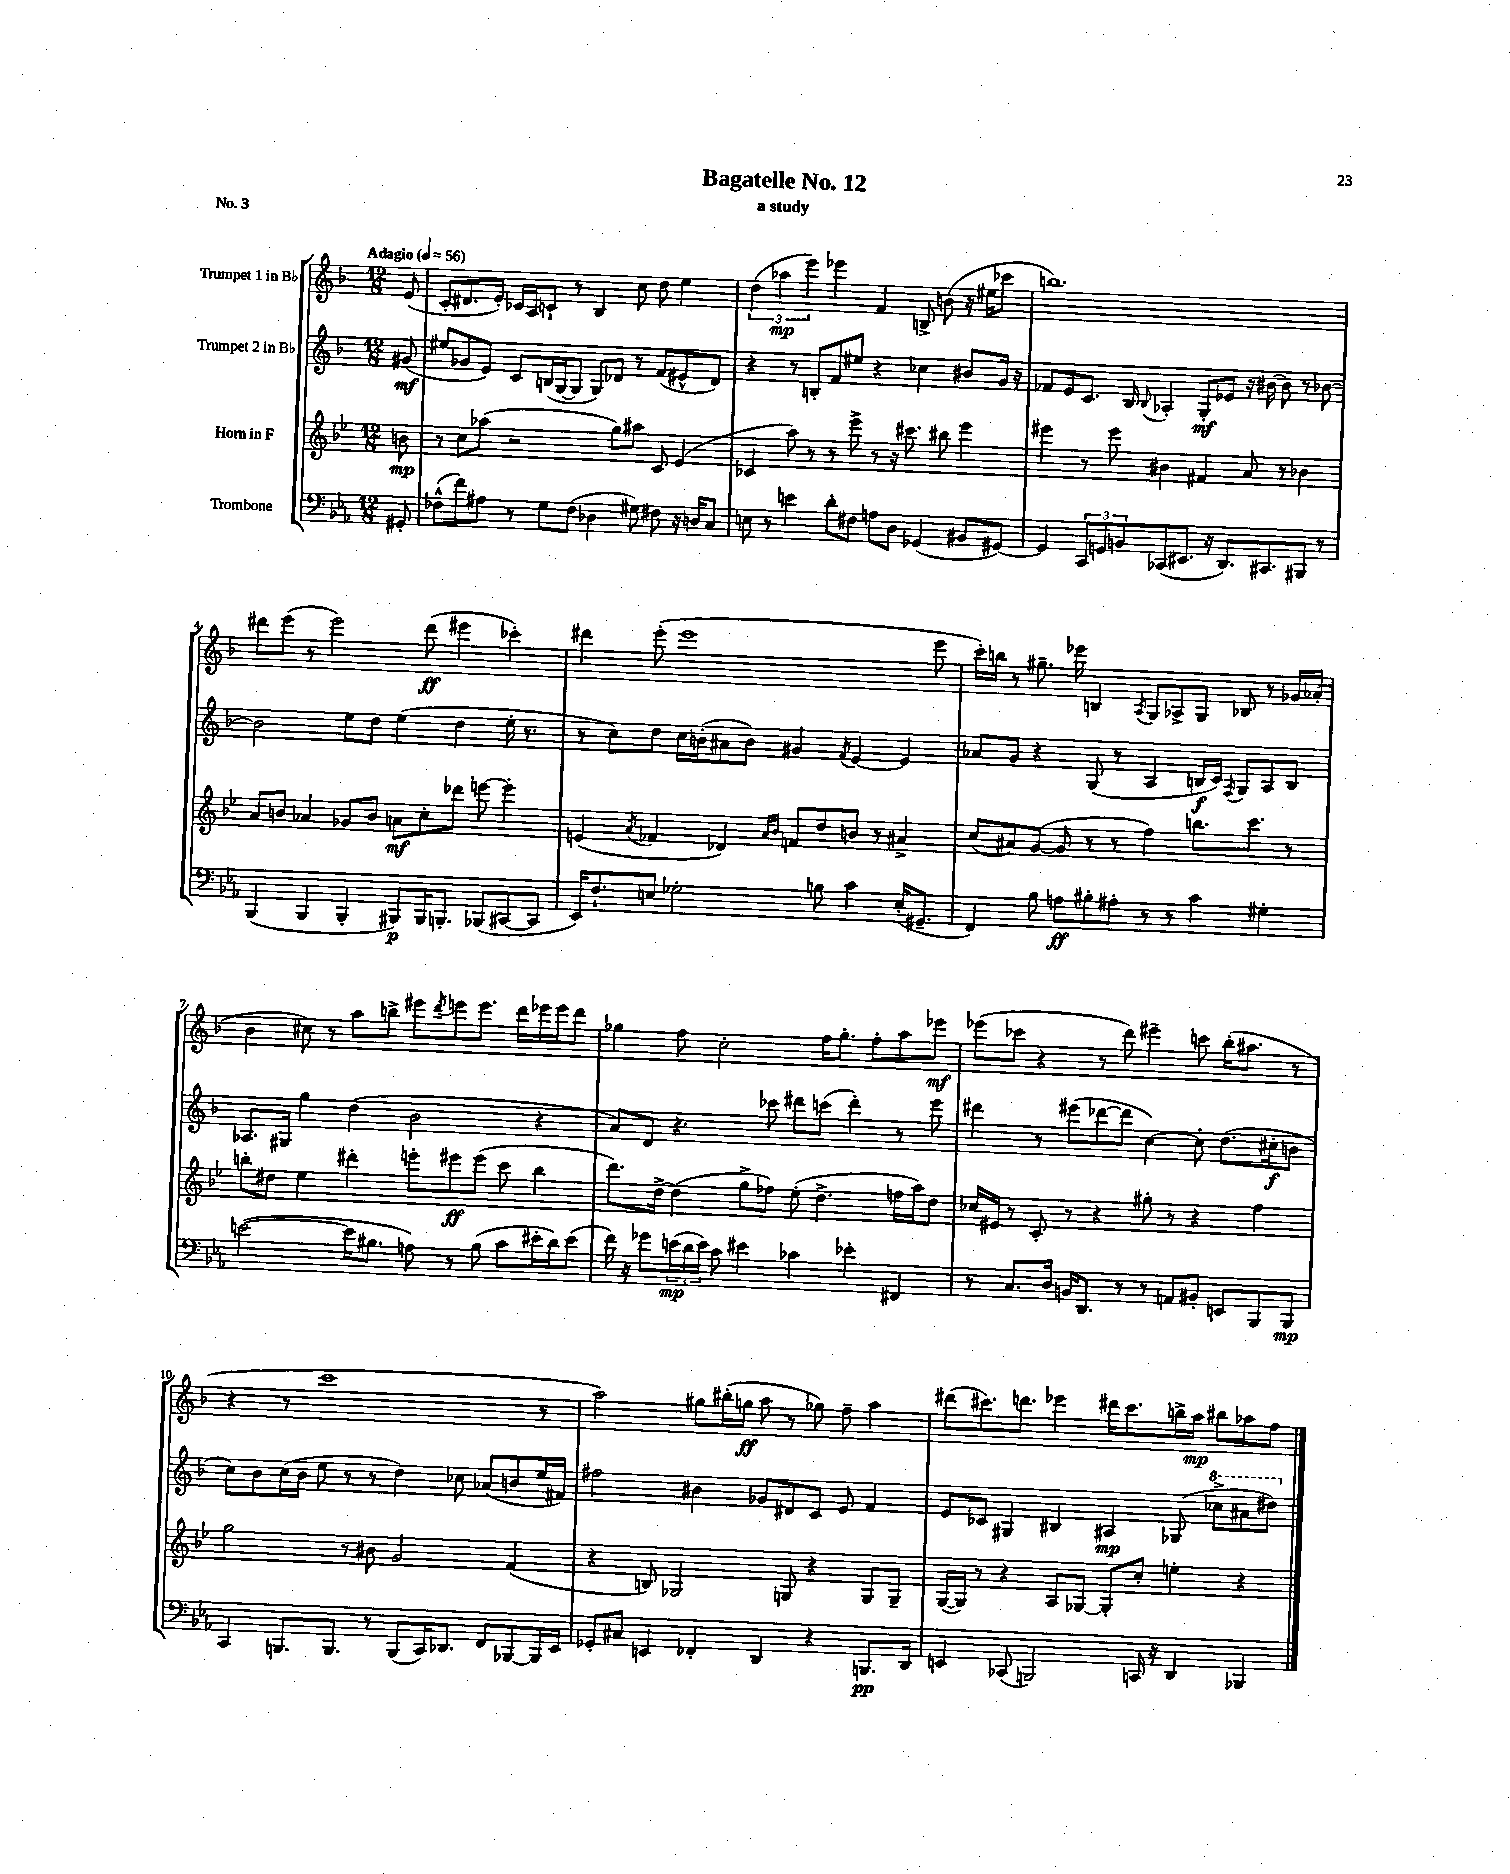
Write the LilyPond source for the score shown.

\header { title = "Bagatelle No. 12" subtitle = "a study" piece = "No. 3" }
<<
\new StaffGroup <<
\new Staff = "s0" \with { instrumentName = "Trumpet 1 in Bb" } {
    \clef treble \key f \major \numericTimeSignature \time 12/8 \partial 8 \tempo "Adagio" 4 = 56
    e'8( |
    c'8-. dis'8. e'16-.) ces'16 a16 c'8-! r8 bes4 c''8 d''8 e''4 |
    \tuplet 3/2 { d''4( aes''4\mp e'''4) } ees'''4 f'4 b8-> b'8( r16 eis''16 ces'''8 |
    b''1.) |
    dis'''8 e'''8( r8 e'''2) dis'''8\ff( eis'''4 ces'''4-.) |
    dis'''4 e'''8-.( e'''1 e'''8 |
    c'''16-.) b''16 r8 gis''8.-- ees'''16 b4 \acciaccatura { a8 } g8 aes8-> g8 bes8 r8 ges'16 aes'16-.( |
    bes'4 cis''8) r8 a''8 b''8-> eis'''8 \acciaccatura { d'''8 } e'''8 e'''8. d'''16 ees'''16 ees'''16 d'''8 |
    ges''4 f''8 c''2-. f''16 ges''8.-. f''8-. a''8 ees'''8\mf |
    ees'''8( ces'''8 r4 r8 d'''8) eis'''4-- c'''8 bes''16-.( ais''8. r8 |
    r4 r8 c'''1 r8 |
    a''2) gis''8 bis''16-.( g''16\ff a''8 r8 ges''8) f''8-- a''4 |
    dis'''8( cis'''8.) d'''8. ees'''4 dis'''16 cis'''8. b''16-> a''16\mp bis''8 aes''8 f''8 \bar "|." |
}
\new Staff = "s1" \with { instrumentName = "Trumpet 2 in Bb" } {
    \clef treble \key f \major \numericTimeSignature \time 12/8 \partial 8
    gis'8\mf( |
    eis''8 ges'8 e'8) c'8 b16( g16~ g8 g8) des'8 r8 f'8( eis'8-^ des'8) |
    r4 r8 b8-. f'8 eis''8 r4 ces''4 bis'8 g'16 r16 |
    fes'8 e'8 c'8. bes16 \appoggiatura { bes8 } aes4-. g8-.\mf ees'8 r16 bis'16~ bis'8 r8 bes'8~ |
    bes'2 e''8 d''8 e''4( d''4 e''16-. r8. |
    r8 c''8) d''8 c''16 b'16-.( ais'8 b'8) gis'4 \acciaccatura { f'8 } e'4~ e'4 |
    aes'8 g'8 r4 g8( r8 a4 b16\f c'16) \acciaccatura { f8 } g8 a8 b8 |
    aes8. gis16 g''4 d''4( bes'2 r4 |
    a'8) d'8 r4. ces'''8 dis'''8 c'''8( dis'''4-.) r8 e'''8 |
    dis'''4 r8 eis'''8( des'''8~ des'''8 c''4~) c''8-. d''8.( cis''16-.\f b'8 |
    c''8) bes'8 c''16( bes'16 e''8 r8 r8 d''4) ces''8 aes'8( b'8 e''16 fis'16) |
    fis''2 bis'4 ges'8 dis'8 c'8 e'8 f'4 |
    e'8 ces'8 gis4 bis4 ais4\mp ges8( \ottava #1 ces'''8-> ais''8 dis'''8) \ottava #0 \bar "|." |
}
\new Staff = "s2" \with { instrumentName = "Horn in F" } {
    \clef treble \key bes \major \numericTimeSignature \time 12/8 \partial 8
    b'8\mp |
    r8 c''8 aes''8( r2 g''8) ais''8 c'8 ees'4( |
    ces'4 a''8) r8 r8 ees'''8-> r8 r16 cis'''8. bis''8 ees'''4 |
    eis'''4 r8 eis'''8 bis'4 fis'4 a'8 r8 bes'4 |
    a'8 b'8 aes'4 ges'8 b'8 a'8\mf c''8-. des'''8 e'''8~ e'''4-. |
    e'4( \acciaccatura { a'8 } fes'4 des'4) \grace { a'16 bes'16 } f'8 d''8 b'8 r8 ais'4-> |
    c''8( ais'8) g'8~( g'8 r8 r8 f''4) b''8. c'''8. r8 |
    b''8-. dis''8 ees''4 dis'''4-. e'''8-. eis'''8\ff eis'''8( c'''8 b''4 |
    d'''8.) d''16~-> d''4( g''8-> fes''8) ees''8-.( d''4.-> f''16 a''16) d''8 |
    ces''16 eis'16 r8 c'8-. r8 r4 gis''8-. r8 r4 f''4 |
    g''2 r8 bis'8 g'2 f'4( |
    r4 b8) ges2 g8 r4 g8 g8-- |
    g16~( g16) r8 r4 a8 ges8~ ges8-. c''8-. e''4-. r4 \bar "|." |
}
\new Staff = "s3" \with { instrumentName = "Trombone" } {
    \clef bass \key ees \major \numericTimeSignature \time 12/8 \partial 8
    gis,8-. |
    fes8-^( f'8) ais8 r8 g8 fes8( des4 gis8) fis8 r16 d16 c8 |
    e8 r8 e'4 d'8-. fis8 a8 d8 ges,4( bis,8 gis,8~) |
    gis,4 \tuplet 3/2 { c,8 g,8 b,8 } ces,8( eis,8. r16 d,8.) cis,8. bis,,8 r8 |
    bes,,4( bes,,4 bes,,4-. bis,,8\p) bis,,16 b,,8.-. bes,,8( cis,8~ cis,8 |
    ees,16) f8.-! e8 ges2-. b8 c'4 e16-.( gis,8.-- |
    f,4) bes8 a8\ff bis8-. ais8-. r8 r8 c'4 gis4-. |
    e'2~( e'16 bis8. a8) r8 bis8( c'8 eis'16-. d'16) eis'8( |
    f'16) r16 ges'8 \tuplet 3/2 { e'16\mp( d'16 e'16) } c'8 eis'4 ces'4 ees'4-. fis,4 |
    r8 c8. d16 b,16 d,8. r8 r8 a,8 bis,8-. e,8 bes,,8 bes,,8\mp |
    c,4 b,,8. b,,8. r8 b,,8( c,16) des,8. f,8 bes,,8~ bes,,16 ees,16 |
    ges,8-. cis8 e,4 fes,4-. d,4 r4 b,,8.\pp d,16 |
    e,4 ces,8( b,,2) c,16 r16 d,4 bes,,4 \bar "|." |
}
>>
>>
